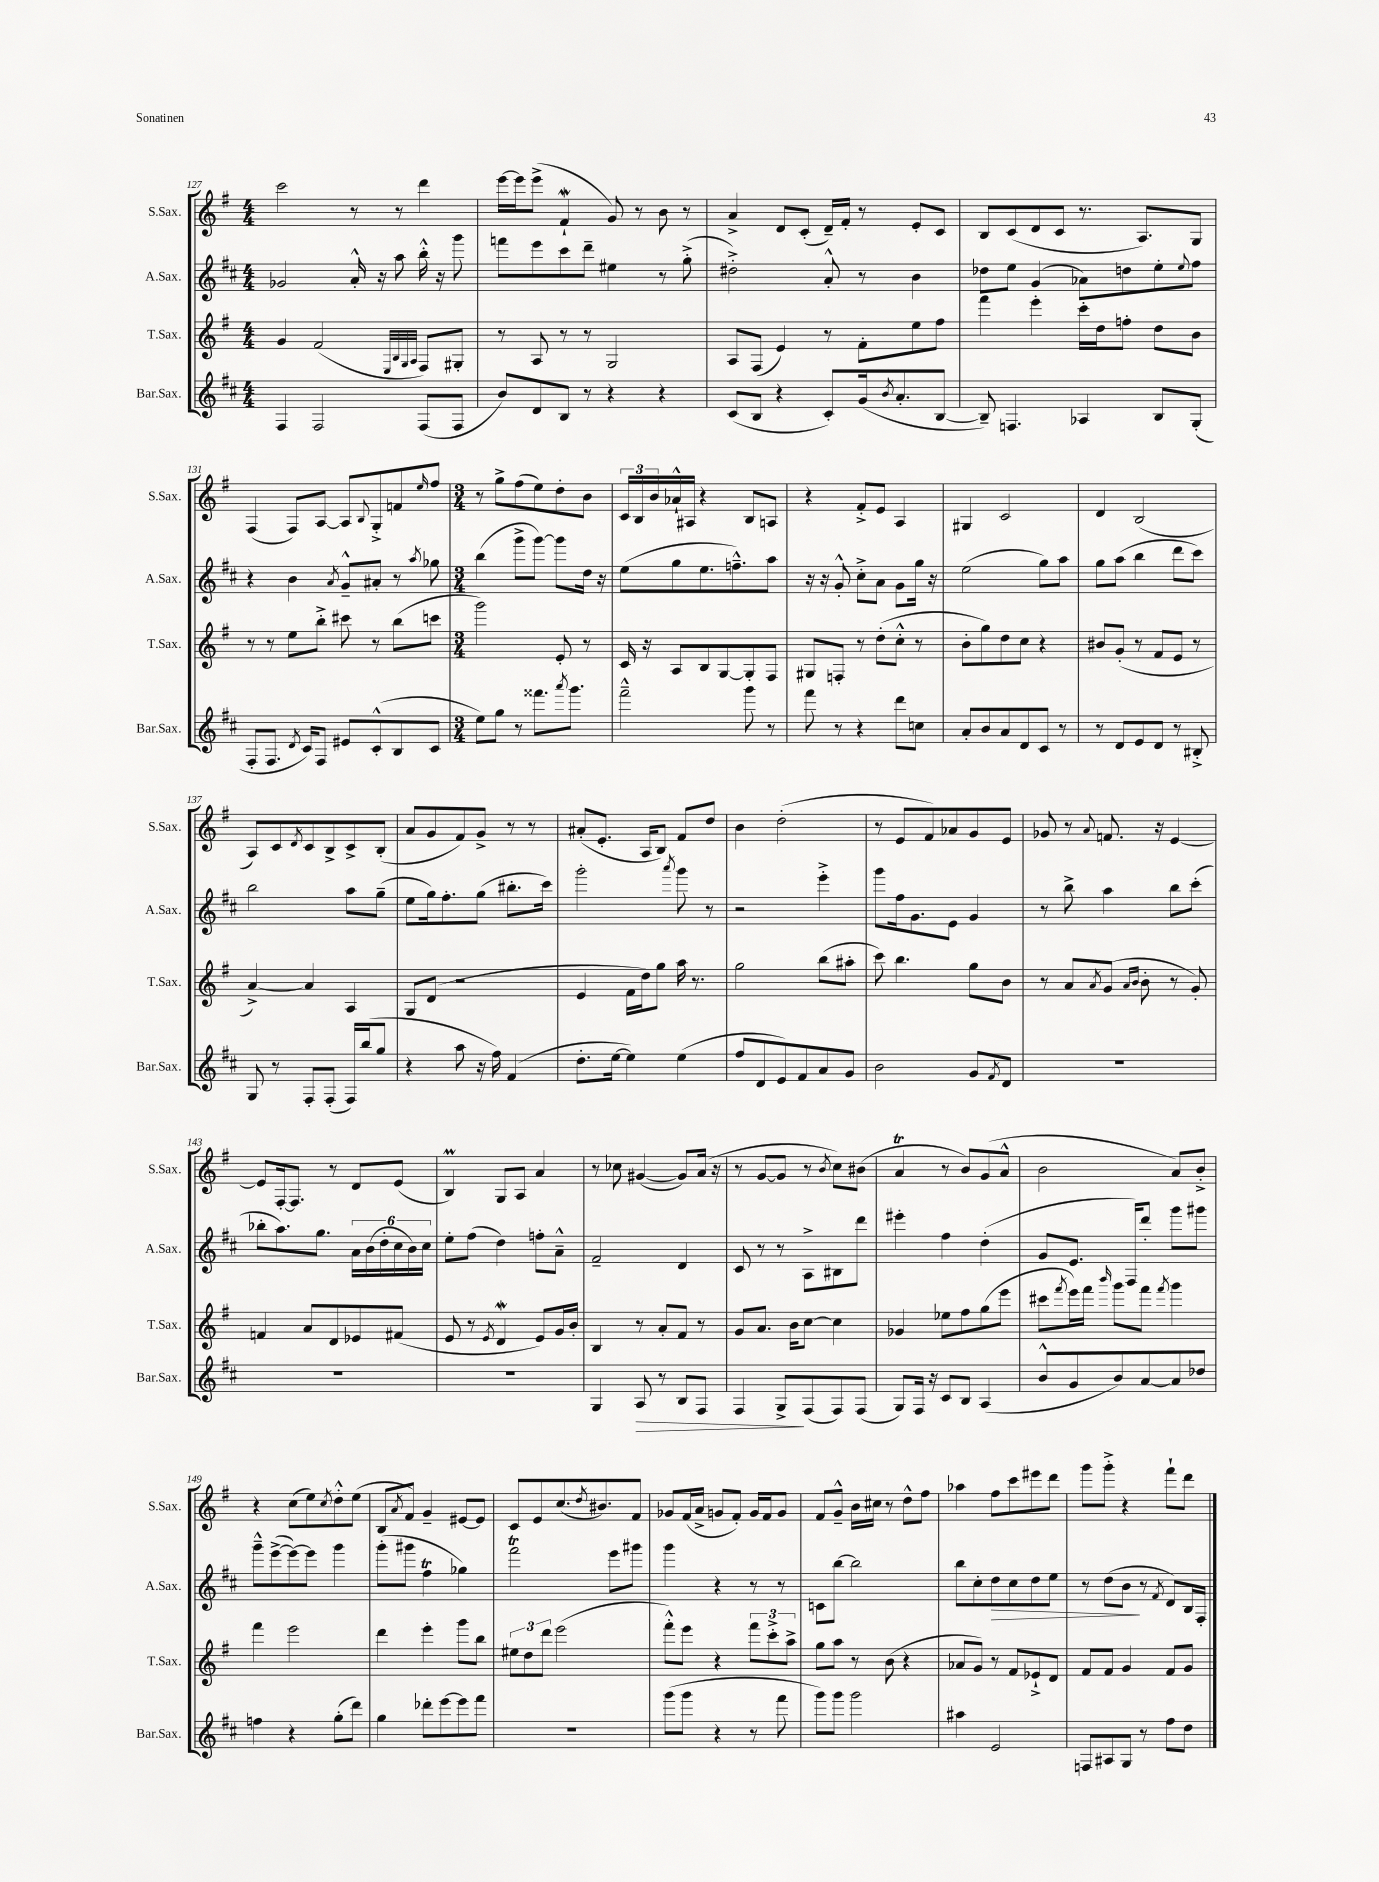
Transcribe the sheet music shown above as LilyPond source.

<<
\new StaffGroup <<
\new Staff = "s0" \with { instrumentName = "S.Sax." shortInstrumentName = "S.Sax." } {
    \clef treble \key g \major \numericTimeSignature \time 4/4
    c'''2 r8 r8 d'''4 |
    e'''16~ e'''16 e'''8->( fis'4-!\mordent g'8) r8 b'8 r8 |
    a'4-> d'8 c'8-.( d'16--) fis'16-. r8 e'8-. c'8 |
    b8 c'8( d'8 c'8 r8. a8.) g8 |
    fis4( fis8) a8~ a8 \appoggiatura { b8 } g8-.-> f'8 \grace { e''16 } fis''8 |
    \numericTimeSignature \time 3/4 r8 g''8-> fis''8( e''8) d''8-. b'8 |
    \tuplet 3/2 { c'16 b16 b'16 } aes'16-!-^ ais16 r4 b8 a8 |
    r4 fis'8-.-> e'8 a4 |
    gis4 c'2 |
    d'4 b2( |
    a8) c'8 \acciaccatura { d'8 } c'8 b8-> c'8-> b8-.( |
    a'8 g'8 fis'8) g'8-> r8 r8 |
    ais'8-.( e'8.-. a16 b8) fis'8 d''8 |
    b'4 d''2-.( |
    r8 e'8 fis'8) aes'8 g'8 e'8 |
    ges'8 r8 \appoggiatura { a'8 } f'8. r16 e'4~ |
    e'8 fis16~-. fis8. r8 d'8 e'8( |
    b4\prall) g8 a8 a'4 |
    r8 ces''8 gis'4~( gis'8) a'16( r16 |
    r8 g'8~ g'8 r8 \acciaccatura { b'8 } c''8) bis'8( |
    a'4\trill r8 b'8) g'8( a'8-^ |
    b'2 a'8) b'8-.-> |
    r4 c''8( e''8) \acciaccatura { c''8 } d''8-.-^ e''8( |
    b8 \acciaccatura { a'8 } fis'8) g'4-- eis'8~ eis'8 |
    c'8 e'8 c''8.( \acciaccatura { d''8 } bis'8.) fis'8 |
    ges'8 fis'16( a'16-> g'8 fis'8-.) g'16 fis'16 g'8 |
    fis'8 g'8---^ b'16 cis''16 r8 d''8-^ fis''8 |
    aes''4 fis''8 c'''8 eis'''8 d'''8 |
    g'''8 g'''8-.-> r4 fis'''8-! d'''8 \bar "|." |
}
\new Staff = "s1" \with { instrumentName = "A.Sax." shortInstrumentName = "A.Sax." } {
    \clef treble \key d \major \numericTimeSignature \time 4/4
    ges'2 a'16-.-^ r16 a''8 b''16-.-^ r16 g'''8 |
    f'''8 e'''8 cis'''8 d'''8-- eis''4 r8 g''8-.->( |
    dis''2-.->) a'8-.-^ r8 b'4 |
    des''8 e''8 g'4( aes'8) d''8 e''8-. \appoggiatura { e''8 } fis''8 |
    r4 b'4 \acciaccatura { a'8 } g'8---^ ais'8-. r8 \acciaccatura { a''8 } ges''8 |
    \numericTimeSignature \time 3/4 b''4( g'''8-> g'''8~) g'''8 d''16 r16 |
    e''8( g''8 e''8. f''8.---^) a''8 |
    r16 r16 g'8-.-^ cis''8-.-> a'8 g'8 g''16 r16 |
    e''2( g''8) a''8 |
    g''8 a''8( b''4 d'''8 cis'''8) |
    b''2 a''8 g''8--( |
    e''8 g''16) fis''8.-. g''8( bis''8.-. cis'''16) |
    g'''2-. \acciaccatura { a'''8 } g'''8 r8 |
    r2 e'''4-.-> |
    g'''8 fis''16 g'8. e'8 g'4 |
    r8 b''8-> a''4 b''8 cis'''8-.( |
    bes''8-. a''8.) g''8. \tuplet 6/4 { a'16 b'16( d''16-. cis''16 b'16) cis''16 } |
    e''8-. fis''8( d''4) f''8-. a'8---^ |
    fis'2-- d'4 |
    cis'8 r8 r8 a8-> bis8 d'''8 |
    eis'''4-. fis''4 d''4-.( |
    g'8 e'8. fis16) d'''8-. g'''8 gis'''8 |
    g'''8---^ e'''8~->( e'''8~) e'''8 g'''4 |
    g'''8-.( gis'''8 fis''4\trill ges''4) |
    fis'''2\trill e'''8 gis'''8 |
    g'''4 r4 r8 r8 |
    c'8 b''8~ b''2 |
    b''8 cis''8-. d''8\> cis''8 d''8 e''8 |
    r8 d''8( b'8\! r8 \acciaccatura { fis'8 } d'8) b16 fis16-. \bar "|." |
}
\new Staff = "s2" \with { instrumentName = "T.Sax." shortInstrumentName = "T.Sax." } {
    \clef treble \key g \major \numericTimeSignature \time 4/4
    g'4 fis'2( \grace { e32 b32 g32 a32 } fis8) gis8-. |
    r8 a8 r8 r8 g2 |
    a8 fis8( e'4) r8 fis'8-. e''8 fis''8 |
    fis'''4 e'''4-. c'''16-. d''16 f''8-. d''8 b'8 |
    r8 r8 e''8 b''8-.-> cis'''8 r8 b''8( c'''8 |
    \numericTimeSignature \time 3/4 g'''2) e'8-. r8 |
    c'16 r16 a8 b8 g8~ g8-. fis8 |
    gis8 f8-. r8 d''8-.( c''8-.-^ r8 |
    b'8-. g''8) d''8 c''8 r4 |
    bis'8 g'8-.( r8 fis'8 e'8 r8 |
    a'4~->) a'4 a4 |
    g8 d'8( r2 |
    e'4 fis'16 d''16) g''8 a''16 r8. |
    g''2 b''8( ais''8-. |
    c'''8) b''4. g''8 b'8 |
    r8 a'8 \acciaccatura { a'8 } g'8( \grace { a'16 b'16 } b'8-. r8 g'8-.) |
    f'4 a'8 d'8 ees'8 fis'8( |
    e'8 r8 \acciaccatura { e'8 } d'4\mordent e'8) g'16 b'16-. |
    b4 r8 a'8-. fis'8 r8 |
    g'8 a'8. b'16 c''8~ c''4 |
    ges'4 ees''8 fis''8 g''8( e'''8 |
    cis'''8 \acciaccatura { fis'''8 } e'''16) fis'''16 \grace { b'''16 } g'''8 fis'''8 \acciaccatura { fis'''8 } g'''4 |
    fis'''4 e'''2 |
    d'''4 e'''4-. g'''8 b''8 |
    \tuplet 3/2 { eis''8 d''8 d'''8 } e'''2( |
    fis'''8-.-^) e'''8 r4 \tuplet 3/2 { fis'''8 c'''8-.-> a''8-> } |
    g''8 a''8 r8 b'8( r4 |
    aes'8 g'8) r8 fis'8 ees'8-!-> d'8 |
    fis'8 fis'8 g'4 fis'8 g'8 \bar "|." |
}
\new Staff = "s3" \with { instrumentName = "Bar.Sax." shortInstrumentName = "Bar.Sax." } {
    \clef treble \key d \major \numericTimeSignature \time 4/4
    fis4 fis2 fis8( fis8 |
    b'8) d'8 b8 r8 r4 r4 |
    cis'8( b8 r4 cis'8-.) g'16( \acciaccatura { b'8 } a'8.-. b8~ |
    b8--) f4. aes4 b8 g8-.( |
    fis8-. fis8. \acciaccatura { d'8 } cis'16) fis8 eis'8 cis'8-.-^( b8 cis'8 |
    \numericTimeSignature \time 3/4 e''8) g''8 r8 fisis'''8. \acciaccatura { a'''8 } g'''8. |
    fis'''2---^ g'''8 r8 |
    fis'''8 r8 r4 d'''8 c''8 |
    a'8-. b'8 a'8 d'8 cis'8 r8 |
    r8 d'8 e'8 d'8 r8 bis8-.-> |
    g8 r8 fis8-. fis8-.( fis16) b''16( g''8 |
    r4 a''8 r16 fis''16) fis'4( |
    d''8.-. e''16~ e''4) e''4( |
    fis''8 d'8 e'8) fis'8 a'8 g'8 |
    b'2 g'8 \acciaccatura { fis'8 } d'8 |
    R2. |
    R2. |
    R2. |
    g4 a8\> r8 b8 fis8 |
    fis4 g8->\! fis8( fis8) fis8( |
    g8) fis16 r16 cis'8 b8 a4( |
    b'8-^ g'8 b'8) a'8~ a'8 des''8 |
    f''4 r4 g''8-.( d'''8) |
    g''4 des'''8-. e'''8~ e'''8 fis'''8 |
    R2. |
    g'''8( g'''8 r4 r8 fis'''8 |
    g'''8) g'''8 g'''2 |
    ais''4 e'2 |
    f8 ais8 g8 r8 fis''8 d''8 \bar "|." |
}
>>
>>
\layout { \context { \Score currentBarNumber = #127 } }
